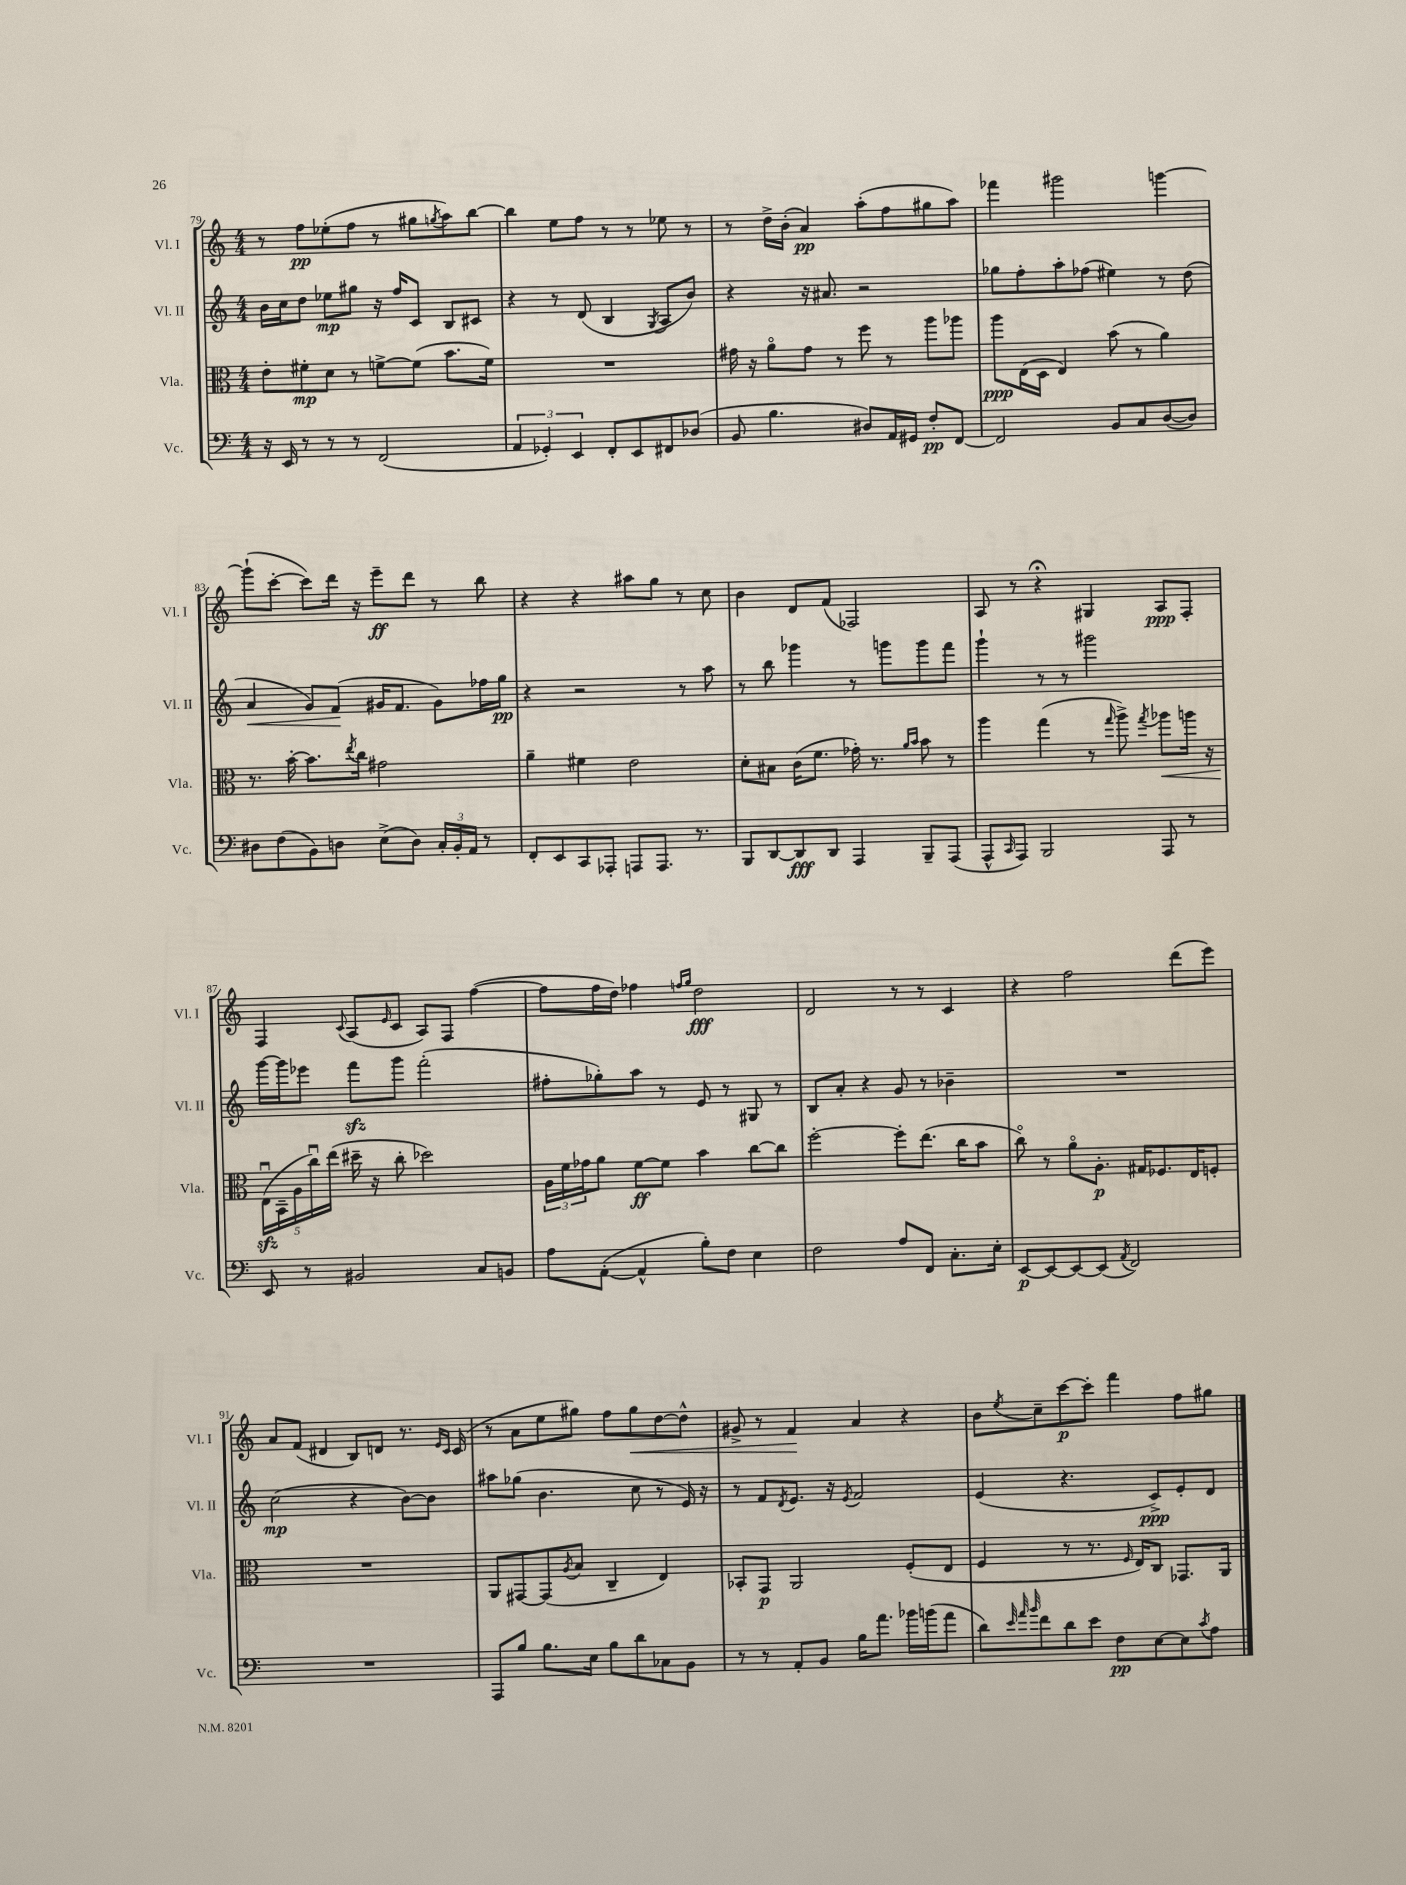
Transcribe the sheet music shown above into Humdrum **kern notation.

**kern	**dynam	**kern	**dynam	**kern	**dynam	**kern	**dynam
*part4	*part4	*part3	*part3	*part2	*part2	*part1	*part1
*staff4	*staff4	*staff3	*staff3	*staff2	*staff2	*staff1	*staff1
*I"Vc.	*	*I"Vla.	*	*I"Vl. II	*	*I"Vl. I	*
*I'Vc.	*	*I'Vla.	*	*I'Vl. II	*	*I'Vl. I	*
*clefF4	*	*clefC3	*	*clefG2	*	*clefG2	*
*k[]	*	*k[]	*	*k[]	*	*k[]	*
*M4/4	*	*M4/4	*	*M4/4	*	*M4/4	*
=79	=79	=79	=79	=79	=79	=79	=79
16r	.	8e'\L	.	16b\LL	.	8r	.
16EE/	.	.	.	16cc\J	.	.	.
8r	.	8f#X'\	mp	8dd\J	.	8ff\L	pp
8r	.	8d\J	.	8ee-X\L	mp	(8ee-X'\	.
8r	.	8r	.	8gg#X\J	.	8ff\J	.
(2FF/	.	[8fn^\L	.	16r	.	8r	.
.	.	.	.	16ff/KL	.	.	.
.	.	(8f\J]	.	8c/J	.	8gg#X\L	.
.	.	.	.	.	.	8qggn/	.
.	.	8.b\L	.	8B/L	.	8aa\)	.
.	.	.	.	8c#X/J	.	[8bb\J	.
.	.	16f\Jk)	.	.	.	.	.
=80	=80	=80	=80	=80	=80	=80	=80
6AA/	.	1r	.	4r	.	4bb\]	.
6GG-X'/)	.	.	.	.	.	.	.
.	.	.	.	8r	.	8ee\L	.
6EE/	.	.	.	.	.	.	.
.	.	.	.	(8d/	.	8ff\J	.
8FF'/L	.	.	.	4B/	.	8r	.
8EE/	.	.	.	.	.	8r	.
.	.	.	.	8qG/	.	.	.
8FF#X/	.	.	.	8A/L	.	8ee-X\	.
(8D-X/J	.	.	.	8b/J)	.	8r	.
=81	=81	=81	=81	=81	=81	=81	=81
8BB/	.	16g#X\	.	4r	.	8r	.
.	.	16r	.	.	.	.	.
4.B\	.	8a\L	.	.	.	16dd^\LL	.
.	.	.	.	.	.	(16b'\JJ	.
.	.	8g#\J	.	16r	.	4a/)	pp
.	.	.	.	8.a#X/	.	.	.
.	.	8r	.	.	.	.	.
8D#X/L)	.	8ff\	.	2r	.	(8aa'\L	.
16AA/L	.	8r	.	.	.	8ff\	.
16GG#X/JJ	.	.	.	.	.	.	.
8F'/L	pp	8aa\L	.	.	.	8gg#X\	.
[8FF/J	.	8aa-X\J	.	.	.	8aa\J)	.
=82	=82	=82	=82	=82	=82	=82	=82
2FF/]	.	8aa\L	ppp	8gg-X\L	.	4fff-X\	.
.	.	(16E\L	.	8ff'\	.	.	.
.	.	16D\JJ	.	.	.	.	.
.	.	4E/)	.	8aa'\	.	2ggg#X\	.
.	.	.	.	(8ff-X\J	.	.	.
8BB/L	.	(8b\	.	4ee#X\)	.	.	.
8C/	.	8r	.	.	.	.	.
([8D/	.	4a\)	.	8r	.	[4gggn\	.
8D/J])	.	.	.	(8dd\	.	.	.
!!LO:LB:g=z
=83	=83	=83	=83	=83	=83	=83	=83
!	!	!	!	!	!LO:HP:b	!	!
8D#X\L	.	8.r	.	4a/	<	(8ggg`\L]	.
(8F\	.	.	.	.	.	[8ccc'\J	.
.	.	[16b'\	.	.	.	.	.
8BB\)	.	8.b\L]	.	8g/L)	.	8ccc\L])	.
8Dn\J	.	.	.	(8f/J	.	16ddd\Jk	.
.	.	8qee/	.	.	.	.	.
.	.	16cc\Jk	.	.	.	16r	.
(8E^\L	.	2g#X\	.	16g#X/KL	[	8eee~\L	ff
.	.	.	.	8.f/J	.	.	.
8D\J)	.	.	.	.	.	8ddd\J	.
24C'/LL	.	.	.	8g#\L)	.	8r	.
24BB'/	.	.	.	.	.	.	.
24AA/JJ	.	.	.	.	.	.	.
8r	.	.	.	16ff-X\L	.	8bb\	.
.	.	.	.	16gg\JJ	pp	.	.
=84	=84	=84	=84	=84	=84	=84	=84
8FF'/L	.	4a~\	.	4r	.	4r	.
8EE/	.	.	.	.	.	.	.
8CC/	.	4f#X\	.	2r	.	4r	.
8AAA-X'/J	.	.	.	.	.	.	.
8AAAn/L	.	2e\	.	.	.	8aa#X\L	.
8.AAA/J	.	.	.	.	.	8gg\J	.
.	.	.	.	8r	.	8r	.
8.r	.	.	.	.	.	.	.
.	.	.	.	8aa\	.	8cc\	.
=85	=85	=85	=85	=85	=85	=85	=85
8BBB/L	.	8d'\L	.	8r	.	4b\	.
[8DD/	.	8B#X\J	.	8bb\	.	.	.
8DD/]	fff	(16c\KL	.	4ggg-X\	.	8d/L	.
.	.	8.f\J	.	.	.	.	.
8DD/J	.	.	.	.	.	(8f/J	.
4AAA/	.	16g-X'\)	.	8r	.	2F-X/)	.
.	.	8.r	.	.	.	.	.
.	.	.	.	8gggn\L	.	.	.
.	.	16qqa/LL	.	.	.	.	.
.	.	16qqb/JJ	.	.	.	.	.
8BBB~/L	.	8b\	.	8ggg\	.	.	.
(8AAA/J	.	8r	.	8fff\J	.	.	.
=86	=86	=86	=86	=86	=86	=86	=86
8AAA^^/L	.	4aa\	.	4ggg`\	.	8A/	.
16qqCC/	.	.	.	.	.	.	.
8AAA/J)	.	.	.	.	.	8r	.
2BBB/	.	(4gg\	.	8r	.	4r;<	.
.	.	.	.	8r	.	.	.
.	.	8r	.	2ggg#X\	.	4G#X/	.
.	.	16qqgg/	.	.	.	.	.
.	.	8aa^\)	.	.	.	.	.
.	.	8qgg/	.	.	.	.	.
!	!	!	!LO:HP:b	!	!	!	!
8AAA/	.	8aa-X\L	<	.	.	8A/L	ppp
8r	.	16aan\Jk	.	.	.	8F'/J	.
.	.	16r	.	.	.	.	.
!!LO:LB:g=z
=87	=87	=87	=87	=87	=87	=87	=87
8EE/	.	(20Ezzu\LL	.	[16ggg\LL	.	4F/	.
.	.	20BB~\	[	.	.	.	.
.	.	.	.	16ggg\J]	.	.	.
.	.	20A\	.	.	.	.	.
8r	.	.	.	8eee-X\J	.	.	.
.	.	20ccu\)	.	.	.	.	.
.	.	(20ee\JJ	.	.	.	.	.
.	.	.	.	.	.	8qqc/	.
2BB#X/	.	16dd#X~\	.	8fffzz\L	.	(8A/L	.
.	.	16r	.	.	.	.	.
.	.	.	.	.	.	16qqe/	.
.	.	8cc'\	.	8ggg\J	.	8c/J	.
.	.	2dd-X\)	.	(2fff'\	.	8A/L)	.
.	.	.	.	.	.	8F/J	.
8C/L	.	.	.	.	.	([4ff\	.
8BBn/J	.	.	.	.	.	.	.
=88	=88	=88	=88	=88	=88	=88	=88
8A\L	.	24A\LL	.	8ff#X'\L	.	8ff\L]	.
.	.	24f\	.	.	.	.	.
.	.	24g-X\J	.	.	.	.	.
([8AA'\J	.	8a\J	.	8gg-X'\)	.	16ff\L	.
.	.	.	.	.	.	16dd\JJ)	.
4AA^^/]	.	[8f\L	ff	8aa\J	.	4ff-X\	.
.	.	8f\J]	.	8r	.	.	.
.	.	.	.	.	.	16qqffn/LL	.
.	.	.	.	.	.	16qqgg/JJ	.
8B'\L)	.	4b\	.	8e/	.	2dd\	fff
8F\J	.	.	.	8r	.	.	.
4E\	.	[8cc\L	.	8G#X/	.	.	.
.	.	8cc\J]	.	8r	.	.	.
=89	=89	=89	=89	=89	=89	=89	=89
2F\	.	[2ff'\	.	8B/L	.	2d/	.
.	.	.	.	8a'/J	.	.	.
.	.	.	.	4r	.	.	.
8A/L	.	8ff'\L]	.	8g/	.	8r	.
8FF/J	.	(8.ee\J	.	8r	.	8r	.
8.C'\L	.	.	.	4b-X~\	.	4c/	.
.	.	16cc\KL	.	.	.	.	.
.	.	8b\J	.	.	.	.	.
16E'\Jk	.	.	.	.	.	.	.
=90	=90	=90	=90	=90	=90	=90	=90
[8EE/L	p	8cc\)	.	1r	.	4r	.
8EE/_	.	8r	.	.	.	.	.
8EE/_	.	8a\L	.	.	.	2ff\	.
(8EE/J]	.	8.A'\J	p	.	.	.	.
8qAA/	.	.	.	.	.	.	.
2FF/)	.	.	.	.	.	.	.
.	.	16G#X/KL	.	.	.	.	.
.	.	8.F-X/	.	.	.	.	.
.	.	.	.	.	.	(8ddd\L	.
.	.	16E/K	.	.	.	.	.
.	.	8Fn'/J	.	.	.	8eee\J)	.
!!LO:LB:g=z
=91	=91	=91	=91	=91	=91	=91	=91
1r	.	1r	.	(2cc\	mp	8a/L	.
.	.	.	.	.	.	(8f/J	.
.	.	.	.	.	.	4d#X/	.
.	.	.	.	4r	.	8B/L)	.
.	.	.	.	.	.	8dn/J	.
.	.	.	.	[8b\L)	.	8.r	.
.	.	.	.	8b\J]	.	.	.
.	.	.	.	.	.	16qqe/LL	.
.	.	.	.	.	.	16qqc/JJ	.
.	.	.	.	.	.	(16c/	.
=92	=92	=92	=92	=92	=92	=92	=92
8AAA/L	.	8AA/L	.	8aa#X\L	.	8r	.
8B/J	.	[8GG#X/	.	(8gg-X\J	.	8a\L	.
8.B\L	.	(8GG#/]	.	4.b\	.	8ee\	.
.	.	8qA/	.	.	.	.	.
.	.	8B/J	.	.	.	8gg#X\J)	.
16E\Jk	.	.	.	.	.	.	.
8B\L	.	4C~/	.	.	.	8ff\L	.
!	!	!	!	!	!	!	!LO:HP:b
8d\	.	.	.	8cc\	.	8gg#\	<
8C-X\	.	4E/)	.	8r	.	[8dd\	.
8BB\J	.	.	.	16e/)	.	8dd^^\J]	.
.	.	.	.	16r	.	.	.
=93	=93	=93	=93	=93	=93	=93	=93
8r	.	8BB-X'/L	.	8r	.	8g#X^/	.
8r	.	8GG/J	p	8f/L	.	8r	.
.	.	.	.	8qd/	.	.	.
8AA'/L	.	2AA/	.	8.e/J	.	4f/	.
8BB/J	.	.	.	.	.	.	.
.	.	.	.	16r	.	.	.
.	.	.	.	8qe/	.	.	.
16B\KL	.	.	.	2f/	.	4a/	[
8.a\J	.	.	.	.	.	.	.
16b-X\LL	.	(8F'/L	.	.	.	4r	.
(16bn\J	.	.	.	.	.	.	.
8a\J	.	8E/J	.	.	.	.	.
=94	=94	=94	=94	=94	=94	=94	=94
8d\L)	.	4F/	.	(4e/	.	8b\L	.
32qqe/	.	.	.	.	.	.	.
32qqa/	.	.	.	.	.	.	.
32qqb/	.	.	.	.	.	8qee/	.
8f\	.	.	.	.	.	8cc~\	.
8d\	.	8r	.	4.r	.	[8ccc\	p
8e\J	.	8.r	.	.	.	8ccc'\J]	.
8F\L	pp	.	.	.	.	4fff\	.
.	.	16qqF/	.	.	.	.	.
.	.	16E/KL)	.	.	.	.	.
[8E\	.	8C/J	.	8c^/L)	ppp	.	.
8E\]	.	8.GG-X/L	.	8e'/	.	8ff\L	.
8qc/	.	.	.	.	.	.	.
8A\J	.	.	.	8d/J	.	8gg#X\J	.
.	.	16AA/Jk	.	.	.	.	.
==	==	==	==	==	==	==	==
*-	*-	*-	*-	*-	*-	*-	*-
